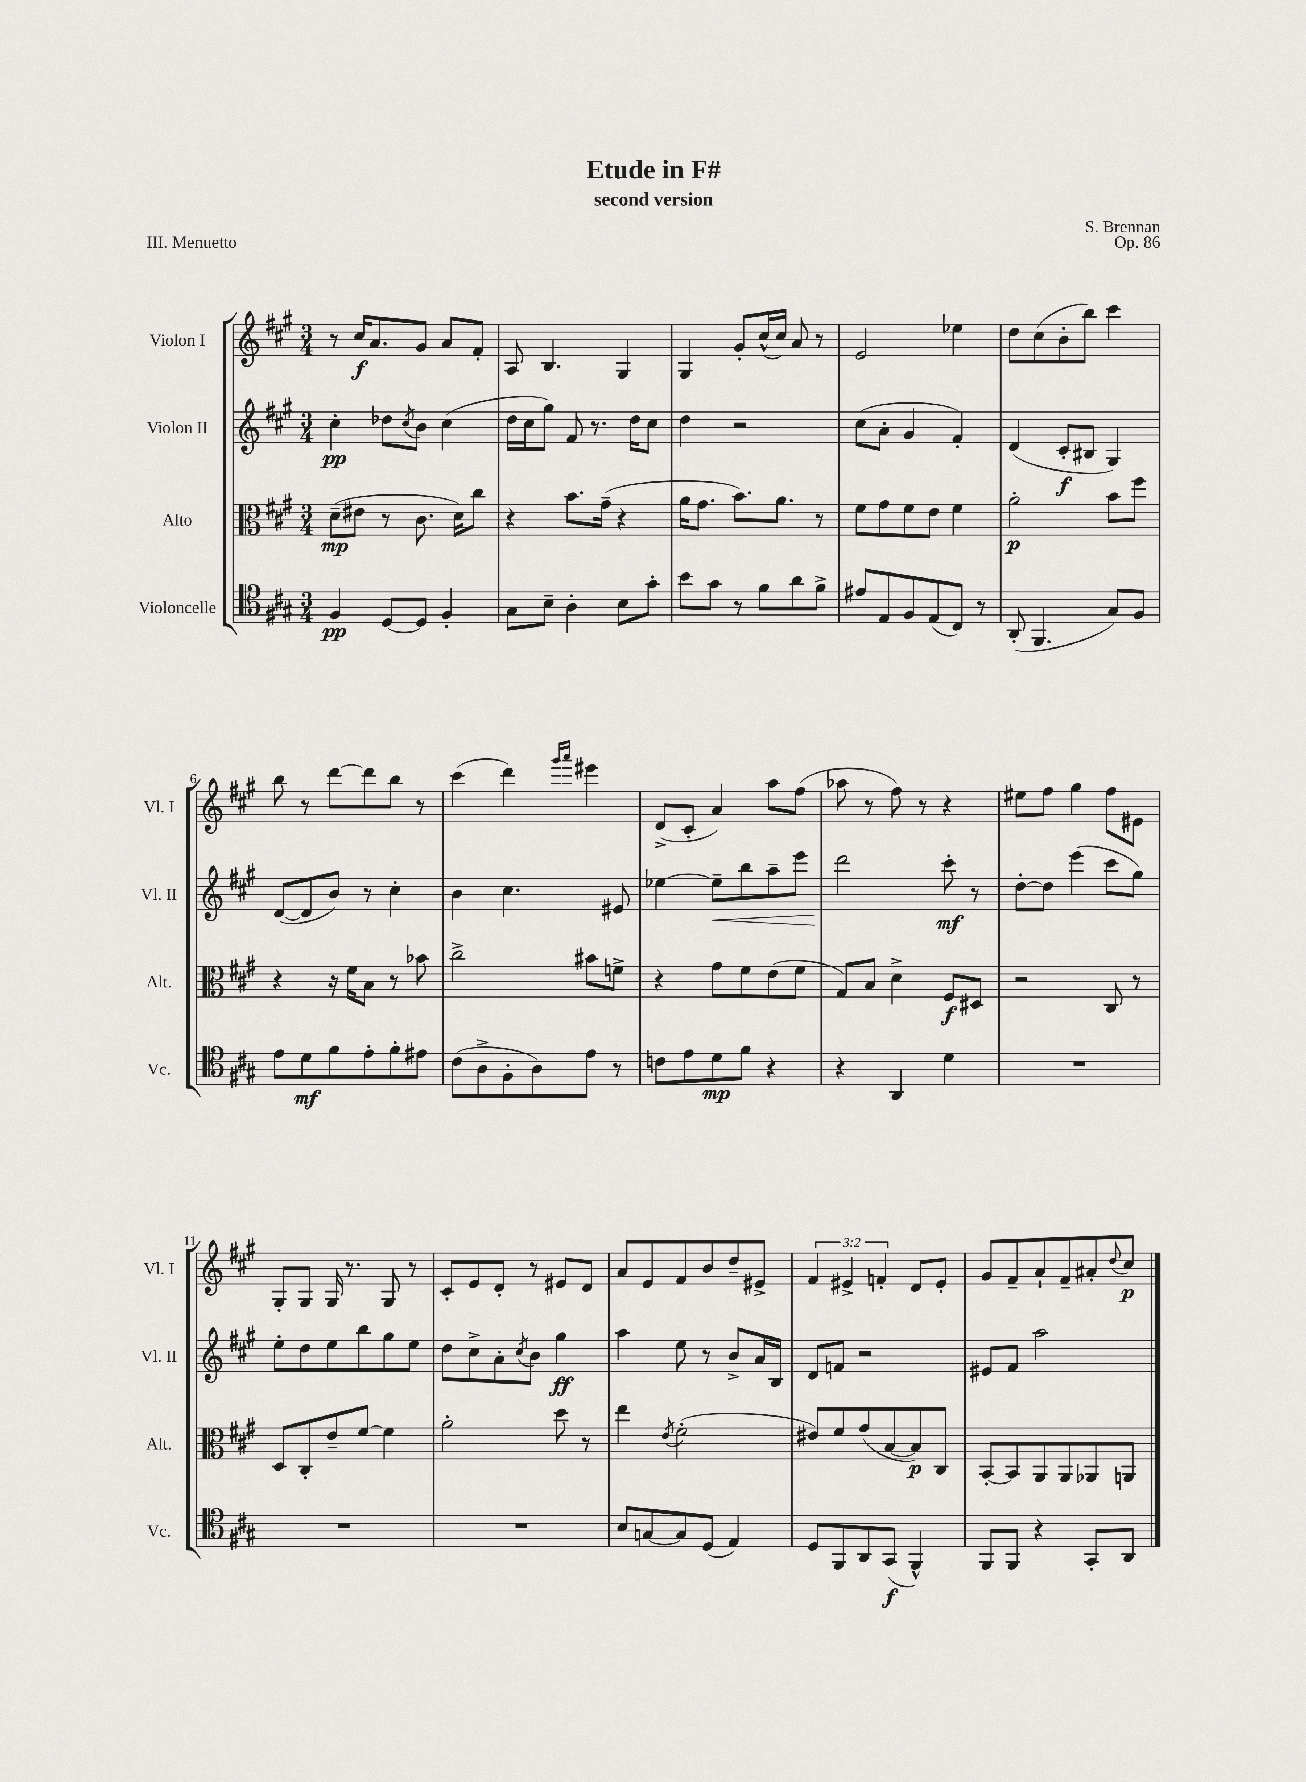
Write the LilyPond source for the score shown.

\header { title = "Etude in F#" composer = "S. Brennan" subtitle = "second version" opus = "Op. 86" piece = "III. Menuetto" }
<<
\new StaffGroup <<
\new Staff = "s0" \with { instrumentName = "Violon I" shortInstrumentName = "Vl. I" } {
    \clef treble \key a \major \numericTimeSignature \time 3/4 \override Staff.TupletNumber.text = #tuplet-number::calc-fraction-text
    r8 cis''16\f a'8. gis'8 a'8 fis'8-. |
    a8 b4. gis4 |
    gis4 gis'8-. cis''16-^( cis''16) a'8 r8 |
    e'2 ees''4 |
    d''8 cis''8( b'8-. b''8) cis'''4 |
    b''8 r8 d'''8~ d'''8 b''8 r8 |
    cis'''4( d'''4) \grace { gis'''16 a'''16 } eis'''4 |
    d'8->( cis'8-. a'4) a''8 fis''8( |
    aes''8 r8 fis''8) r8 r4 |
    eis''8 fis''8 gis''4 fis''8 eis'8 |
    gis8-. gis8 gis16 r8. gis8 r8 |
    cis'8-. e'8 d'8-. r8 eis'8 d'8 |
    a'8 e'8 fis'8 b'8 d''8-- eis'8-> |
    \tuplet 3/2 { fis'4 eis'4-> f'4-. } d'8 eis'8-. |
    gis'8 fis'8-- a'8-! fis'8-- ais'8-. \appoggiatura { d''8 } cis''8\p \bar "|." |
}
\new Staff = "s1" \with { instrumentName = "Violon II" shortInstrumentName = "Vl. II" } {
    \clef treble \key a \major \numericTimeSignature \time 3/4
    cis''4-.\pp des''8 \acciaccatura { cis''8 } b'8 cis''4( |
    d''16 cis''16 gis''8) fis'8 r8. d''16 cis''8 |
    d''4 r2 |
    cis''8( a'8-. gis'4 fis'4-.) |
    d'4( cis'8-.\f bis8 gis4) |
    d'8~( d'8 b'8) r8 cis''4-. |
    b'4 cis''4. eis'8 |
    ees''4~ ees''8--\< b''8 a''8-- e'''8 |
    d'''2\! cis'''8-.\mf r8 |
    d''8~-. d''8 e'''4( cis'''8 gis''8) |
    e''8-. d''8 e''8 b''8 gis''8 e''8 |
    d''8 cis''8-> a'8-. \acciaccatura { cis''8 } b'8 gis''4\ff |
    a''4 e''8 r8 b'8-> a'16 b16 |
    d'8 f'8 r2 |
    eis'8 fis'8 a''2 \bar "|." |
}
\new Staff = "s2" \with { instrumentName = "Alto" shortInstrumentName = "Alt." } {
    \clef alto \key a \major \numericTimeSignature \time 3/4
    d'8--\mp( eis'8 r8 cis'8. d'16) cis''8 |
    r4 b'8. gis'16--( r4 |
    a'16 gis'8. b'8.) a'8. r8 |
    fis'8 gis'8 fis'8 e'8 fis'4 |
    a'2-.\p b'8 fis''8 |
    r4 r16 fis'16 b8 r8 bes'8 |
    cis''2-> bis'8 f'8-> |
    r4 gis'8 fis'8 e'8( fis'8 |
    gis8) b8 d'4-> fis8\f dis8 |
    r2 cis8 r8 |
    d8 cis8-. e'8-- fis'8~ fis'4 |
    a'2-. d''8 r8 |
    e''4 \acciaccatura { e'8 } fis'2-.( |
    eis'8) fis'8 gis'8( b8~ b8\p) cis8 |
    b,8~-. b,8 a,8 a,8 aes,8 a,8 \bar "|." |
}
\new Staff = "s3" \with { instrumentName = "Violoncelle" shortInstrumentName = "Vc." } {
    \clef tenor \key a \major \numericTimeSignature \time 3/4
    fis4\pp d8~ d8 fis4-. |
    gis8 b8-- a4-. b8 gis'8-. |
    b'8 gis'8 r8 fis'8 a'8 fis'8-> |
    eis'8 e8 fis8 e8( cis8) r8 |
    a,8-.( fis,4. gis8) fis8 |
    e'8 d'8\mf fis'8 e'8-. fis'8-. eis'8 |
    cis'8( a8-> fis8-. a8) e'8 r8 |
    c'8 e'8 d'8\mp fis'8 r4 |
    r4 a,4 d'4 |
    R2. |
    R2. |
    R2. |
    b8 g8~ g8 d8( e4) |
    d8 fis,8 a,8 gis,8\f( fis,4-^) |
    fis,8 fis,8 r4 gis,8-. a,8 \bar "|." |
}
>>
>>
